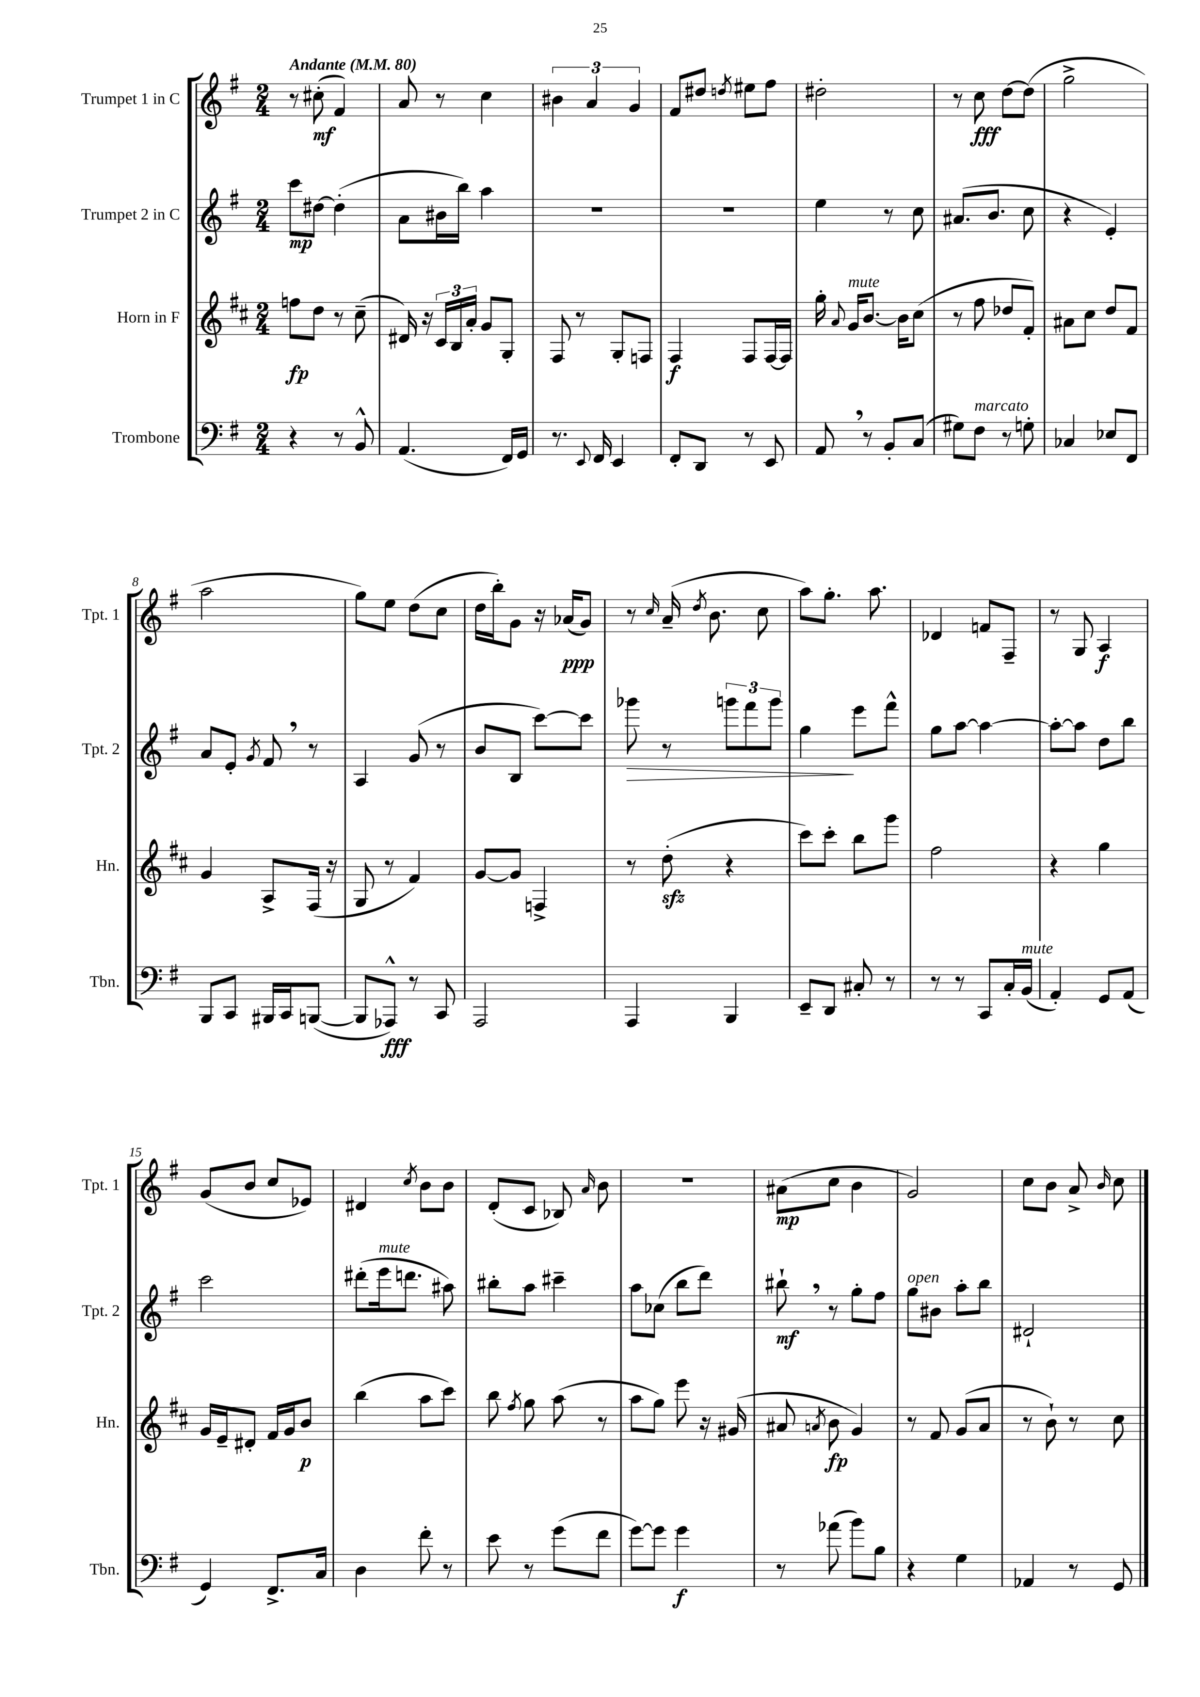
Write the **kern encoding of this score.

**kern	**kern	**kern	**kern
*staff4	*staff3	*staff2	*staff1
*clefF4	*clefG2	*clefG2	*clefG2
*k[f#]	*k[f#c#]	*k[f#]	*k[f#]
*M2/4	*M2/4	*M2/4	*M2/4
*MM80	*MM80	*MM80	*MM80
4r	8ff	8ccc	8r
.	8dd	[8dd#	(8cc#'
8r	8r	(4dd#']	4f#)
8BB^^	(8cc#~	.	.
=	=	=	=
(4.AA	16d#)	8a	8a
.	16r	.	.
.	24c#	16b#	8r
.	24B	.	.
.	.	16bb)	.
.	24a'	.	.
.	8g	4aa	4cc
16FF#)	8G'	.	.
16GG	.	.	.
=	=	=	=
8.r	8F#	2r	6b#
.	8r	.	.
.	.	.	6a
8qqEE	.	.	.
16FF#	.	.	.
4EE	8G'	.	.
.	.	.	6g
.	8F	.	.
=	=	=	=
8FF#'	4F#	2r	8f#
8DD	.	.	8dd#
.	.	.	8qdd
8r	8F#	.	8ee#
8EE	[16F#	.	8ff#
.	16F#]	.	.
=	=	=	=
8AA	16gg'	4ee	2dd#'
.	8qqa	.	.
.	16g	.	.
8r	[8.b	.	.
8BB'	.	8r	.
.	16b]	.	.
(8C	(8cc#	8cc	.
=	=	=	=
8G#)	8r	(8.a#	8r
8F#	8ff#	.	8cc
.	.	8.b	.
8r	8dd-	.	[8dd
8G'	8f#')	8cc	(8dd]
=	=	=	=
4C-	8a#	4r	2gg^
.	8cc#	.	.
8E-	8dd	4e')	.
8FF#	8f#	.	.
=	=	=	=
8BBB	4g	8a	2aa
8CC	.	8e'	.
.	.	8qg	.
16BBB#	8A^	8f#	.
16CC	.	.	.
([8BBB	(16F#	8r	.
.	16r	.	.
=	=	=	=
8BBB]	8G	4A	8gg)
8AAA-^^)	8r	.	8ee
8r	4f#)	(8g	(8dd
8CC	.	8r	8cc
=	=	=	=
2AAA	[8g	8b	16dd
.	.	.	16bb')
.	8g]	8B	8g
.	4F^	[8ccc)	16r
.	.	.	(16a-
.	.	8ccc]	8g)
=	=	=	=
4AAA	8r	8ggg-	8r
.	.	.	16qqcc
.	(8dd'	8r	(16a~
.	.	.	8qdd
.	.	.	8.b
4BBB	4r	12ggg	.
.	.	12fff#	.
.	.	.	8cc
.	.	12ggg	.
=	=	=	=
8EE~	8ccc#)	4gg	8aa)
8DD	8ccc#'	.	8.gg'
8C#'	8bb	8eee	.
.	.	.	8.aa
8r	8ggg	8fff#^^	.
=	=	=	=
8r	2ff#	8gg	4d-
8r	.	[8aa	.
8CC	.	4aa_	8f
16C'	.	.	8F#~
(16BB	.	.	.
=	=	=	=
4AA')	4r	8aa'_	8r
.	.	8aa]	8G
8GG	4gg	8dd	4A
(8AA	.	8bb	.
=	=	=	=
4GG)	16g	2ccc	(8g
.	16e~	.	.
.	8d#'	.	8b
8.FF#^	16f#	.	8cc
.	16g	.	.
.	8b	.	8e-)
16C	.	.	.
=	=	=	=
4D	(4bb	(8ddd#'	4d#
.	.	16eee	.
.	.	8.ddd	.
.	.	.	8qcc
8f#'	8aa	.	8b
8r	8ccc#)	8aa#)	8b
=	=	=	=
8e	8bb	8bb#'	(8d'
.	8qff#	.	.
8r	8gg	8aa	8c
(8g	(8aa	4ccc#~	8B-)
.	.	.	16qqa
8f#	8r	.	8b
=	=	=	=
[8g)	8aa	8aa	2r
8g]	8gg)	(8cc-	.
4g	8eee	8bb	.
.	16r	8ddd)	.
.	(16g#	.	.
=	=	=	=
8r	8a#	8bb#`	(8a#
.	8qa	.	.
(8a-	8b	8r	8cc
8b)	4g)	8gg'	4b
8B	.	8ff#	.
=	=	=	=
4r	8r	8gg	2g)
.	8f#	8b#	.
4G	(8g	8aa'	.
.	8a	8bb	.
=	=	=	=
4AA-	8r	2d#`	8cc
.	8b`)	.	8b
8r	8r	.	8a^
.	.	.	16qqb
8GG	8cc#	.	8cc
==	==	==	==
*-	*-	*-	*-
